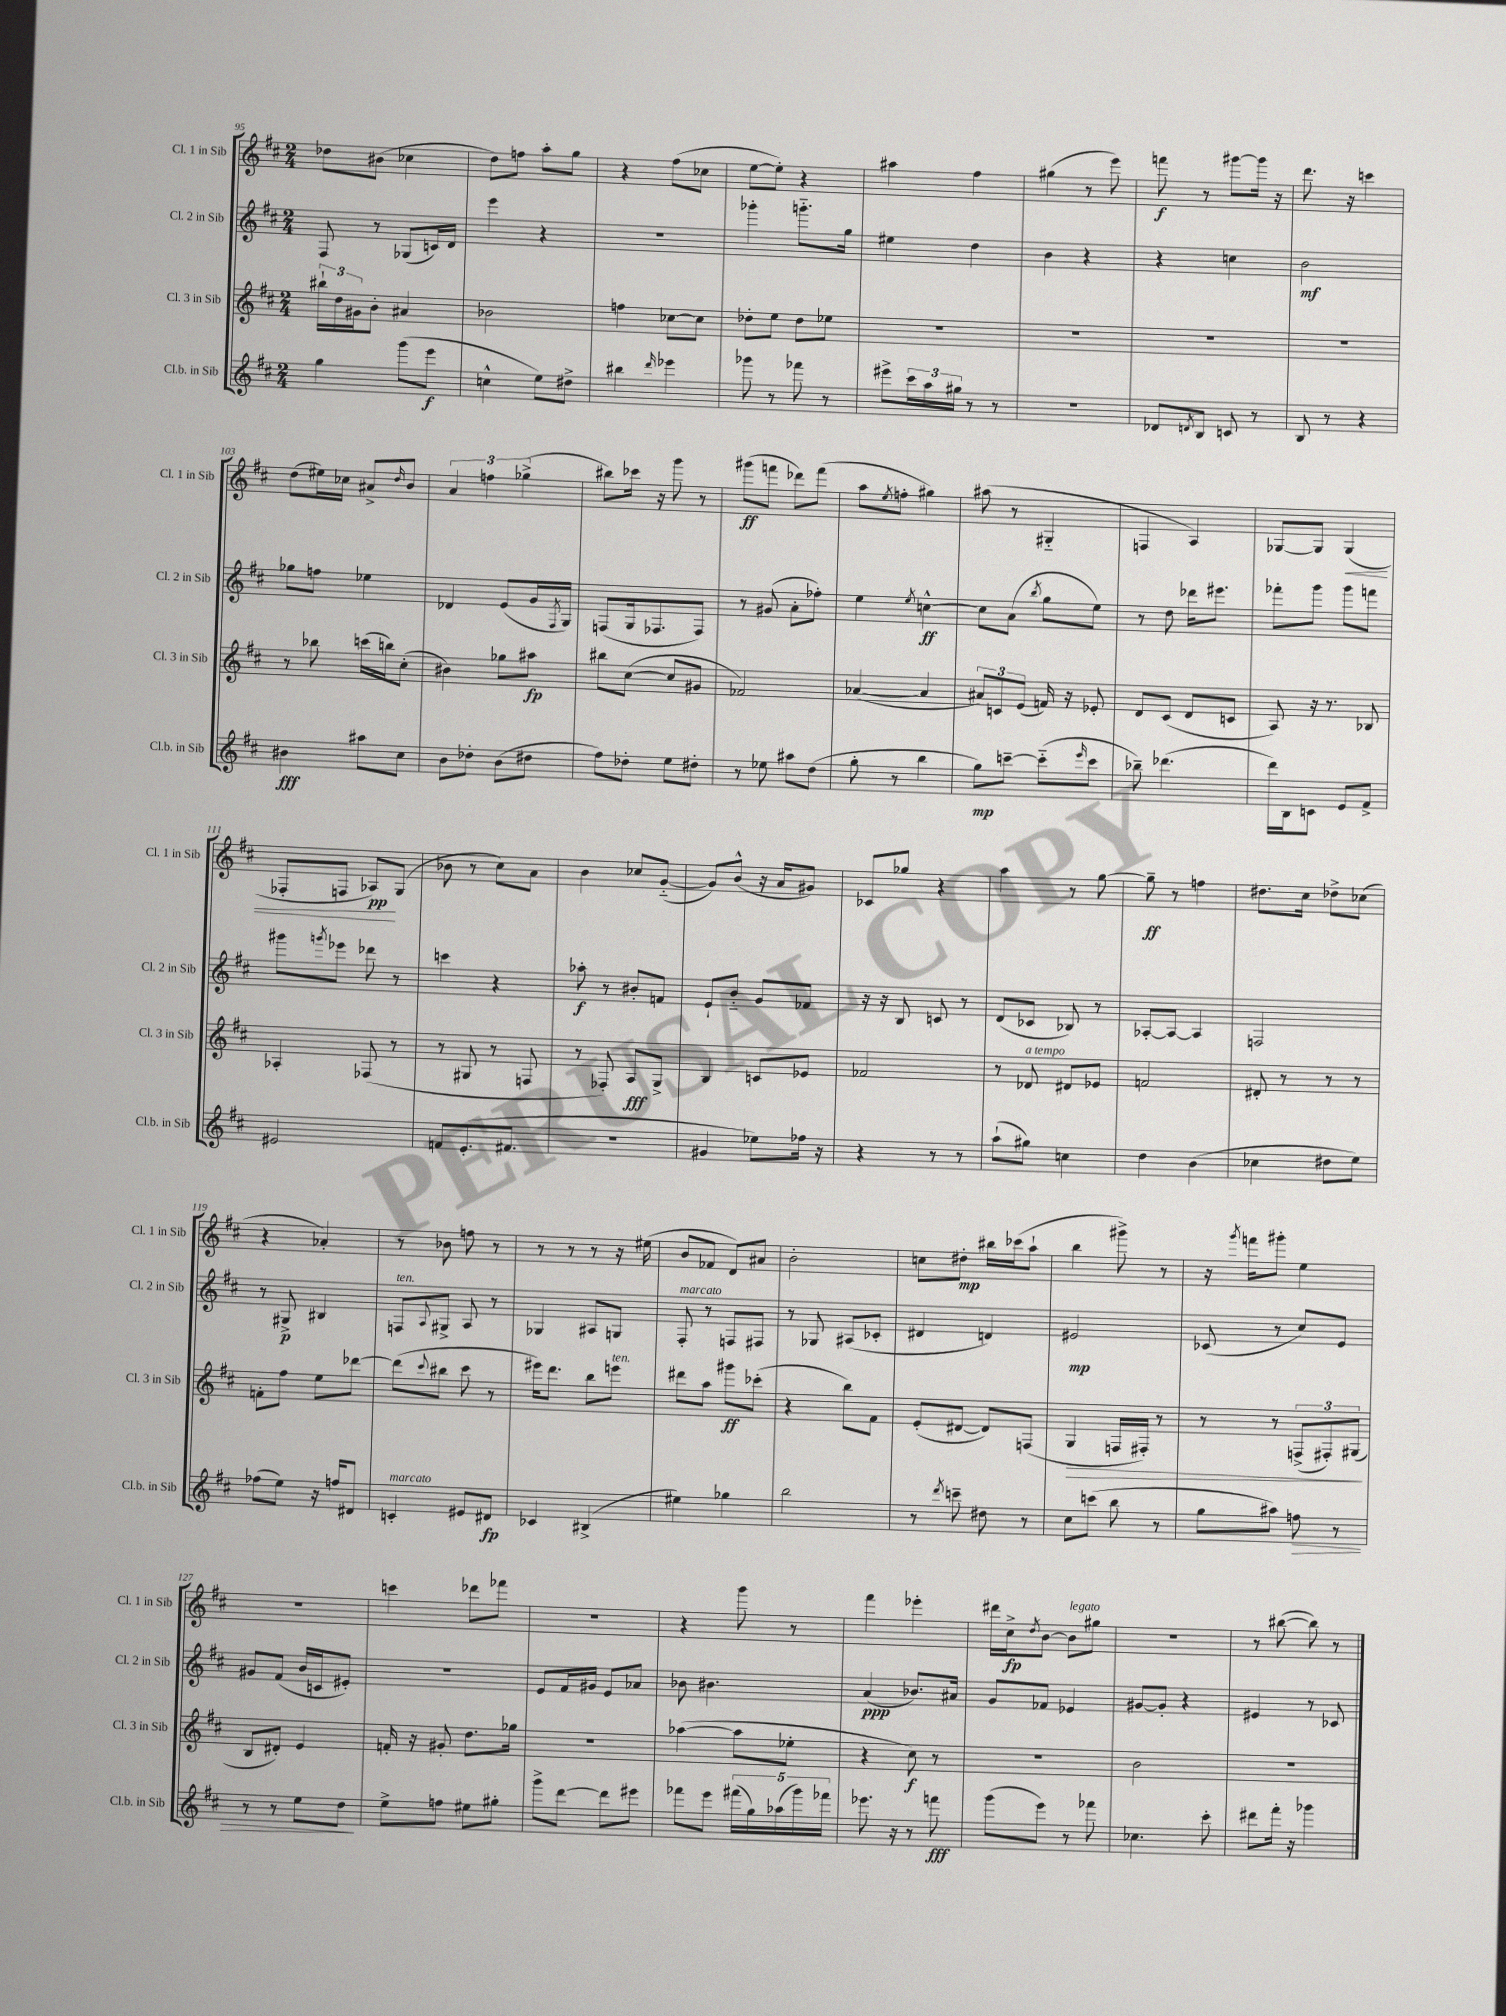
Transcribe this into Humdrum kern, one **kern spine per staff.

**kern	**dynam	**kern	**dynam	**kern	**dynam	**kern	**dynam
*part4	*part4	*part3	*part3	*part2	*part2	*part1	*part1
*staff4	*staff4	*staff3	*staff3	*staff2	*staff2	*staff1	*staff1
*I"Cl.b. in Sib	*	*I"Cl. 3 in Sib	*	*I"Cl. 2 in Sib	*	*I"Cl. 1 in Sib	*
*I'Cl.b. in Sib	*	*I'Cl. 3 in Sib	*	*I'Cl. 2 in Sib	*	*I'Cl. 1 in Sib	*
*clefG2	*	*clefG2	*	*clefG2	*	*clefG2	*
*k[f#c#]	*	*k[f#c#]	*	*k[f#c#]	*	*k[f#c#]	*
*M2/4	*	*M2/4	*	*M2/4	*	*M2/4	*
=95	=95	=95	=95	=95	=95	=95	=95
4gg\	.	24bb#X`\LL	.	8F#/	.	8dd-X\L	.
.	.	24dd\	.	.	.	.	.
.	.	24g#X\J	.	.	.	.	.
.	.	8b'\J	.	8r	.	(8b#X\J	.
(8ggg\L	.	4a#X/	.	(8G-X/L	.	4cc-X\	.
8eee\J	f	.	.	16cn/L)	.	.	.
.	.	.	.	16d/JJ	.	.	.
=96	=96	=96	=96	=96	=96	=96	=96
4ccn^^\	.	2b-X\	.	4eee\	.	8dd\L)	.
.	.	.	.	.	.	8ffn\J	.
8ee\L)	.	.	.	4r	.	8aa'\L	.
8dd#X^\J	.	.	.	.	.	8gg\J	.
=97	=97	=97	=97	=97	=97	=97	=97
4bb#X\	.	4ffn\	.	2r	.	4r	.
16qqddd/	.	.	.	.	.	.	.
4eee-X\	.	[8cc-X\L	.	.	.	(8ff#\L	.
.	.	8cc-\J]	.	.	.	8cc-X\J	.
=98	=98	=98	=98	=98	=98	=98	=98
8ggg-X\	.	8dd-X'\L	.	4ggg-X'\	.	[8ee\L	.
8r	.	8ee\J	.	.	.	8ee'\J])	.
8fff-X\	.	8dd-\L	.	8.gggn\L	.	4r	.
8r	.	8ee-X\J	.	.	.	.	.
.	.	.	.	16gg\Jk	.	.	.
=99	=99	=99	=99	=99	=99	=99	=99
8eee#X^\L	.	2r	.	4ee#X\	.	4aa#X\	.
24ccc#\L	.	.	.	.	.	.	.
24aa\	.	.	.	.	.	.	.
24gg#X\JJ	.	.	.	.	.	.	.
8r	.	.	.	4dd\	.	4ff#\	.
8r	.	.	.	.	.	.	.
=100	=100	=100	=100	=100	=100	=100	=100
2r	.	2r	.	4b\	.	(4gg#X\	.
.	.	.	.	4r	.	8r	.
.	.	.	.	.	.	8eee\)	.
=101	=101	=101	=101	=101	=101	=101	=101
8d-X/L	.	2r	.	4r	.	8fffn\	f
8qdn/	.	.	.	.	.	.	.
8B/J	.	.	.	.	.	8r	.
8cn/	.	.	.	4ccn\	.	[8ggg#X\L	.
8r	.	.	.	.	.	16ggg#\Jk]	.
.	.	.	.	.	.	16r	.
=102	=102	=102	=102	=102	=102	=102	=102
8B/	.	2r	.	2b\	mf	8.ddd\	.
8r	.	.	.	.	.	.	.
.	.	.	.	.	.	16r	.
4r	.	.	.	.	.	4cccn\	.
!!LO:LB:g=z
=103	=103	=103	=103	=103	=103	=103	=103
4b#X\	fff	8r	.	8gg-X\L	.	(8dd\L	.
.	.	8bb-X\	.	8ffn\J	.	16ee#X\L)	.
.	.	.	.	.	.	16cc-X\JJ	.
8aa#X\L	.	(16cccn\LL	.	4ee-X\	.	8a#X^/L	.
.	.	16bbn\J)	.	.	.	.	.
.	.	.	.	.	.	16qqdd/	.
8cc#\J	.	(8cc#'\J	.	.	.	8b/J	.
=104	=104	=104	=104	=104	=104	=104	=104
8b\L	.	4b#X\)	.	4d-X/	.	6a/	.
8dd-X'\J	.	.	.	.	.	.	.
.	.	.	.	.	.	6ffn\	.
(8b\L	.	8gg-X\L	.	(8e/L	.	.	.
.	.	.	.	.	.	(6gg-X^\	.
8dd#X\J	.	8aa#X\J	fp	16g/L	.	.	.
.	.	.	.	8qF#/	.	.	.
.	.	.	.	16G/JJ)	.	.	.
=105	=105	=105	=105	=105	=105	=105	=105
8ff#\L)	.	8bb#X\L	.	(8Fn/L	.	8bb#X\L)	.
8dd-X'\J	.	([8cc#\J	.	16G/k	.	16ccc-X\Jk	.
.	.	.	.	8.F-X/	.	16r	.
8ee\L	.	8cc#/L]	.	.	.	8ggg\	.
8dd#X'\J	.	8g#X/J	.	8F-/J)	.	8r	.
=106	=106	=106	=106	=106	=106	=106	=106
8r	.	2f-X/)	.	8r	.	(8ggg#X\L	ff
8ee-X\	.	.	.	(8g#X/	.	8fffn\J	.
8aa#X\L	.	.	.	8a'\L	.	8ddd-X\L)	.
(8dd\J	.	.	.	8ff-X'\J)	.	(8fff\J	.
=107	=107	=107	=107	=107	=107	=107	=107
8gg'\	.	([4a-X/	.	4ee\	.	8aa\L	.
.	.	.	.	.	.	8qee/	.
8r	.	.	.	.	.	8ffn'\J	.
.	.	.	.	8qee/	.	.	.
4bb\	.	4a-/]	.	[4ccn^^\	ff	4gg#X\)	.
=108	=108	=108	=108	=108	=108	=108	=108
8gg\L)	mp	12a#X/L)	.	8cc\L]	.	(8aa#X\	.
.	.	12cn/	.	.	.	.	.
[8cccn~\J	.	.	.	(8a\J	.	8r	.
.	.	(12e/J	.	.	.	.	.
.	.	.	.	8qbb/	.	.	.
(8ccc\L]	.	16fn/)	.	8gg\L	.	4G#X/	.
.	.	16r	.	.	.	.	.
16qqeee/	.	.	.	.	.	.	.
8ccc\J	.	8e-X'/	.	8ee\J)	.	.	.
=109	=109	=109	=109	=109	=109	=109	=109
8bb-X~\)	.	8d/L	.	8r	.	4Fn/	.
(4.ddd-X\	.	(8c#/J	.	8dd\	.	.	.
.	.	8d/L	.	16ddd-X\KL	.	4A/)	.
.	.	.	.	8.eee#X\J	.	.	.
.	.	8cn/J	.	.	.	.	.
=110	=110	=110	=110	=110	=110	=110	=110
16ddd\LL)	.	8A/)	.	8fff-X'\L	.	[8G-X/L	.
16B\J	.	.	.	.	.	.	.
8cn\J	.	16r	.	8ggg\J	.	8G-/J]	.
.	.	8.r	.	.	.	.	.
!	!	!	!	!	!	!	!LO:HP:b
8e/L	.	.	.	8ggg\L	.	(4G-/	<
8f#^/J	.	8B-X/	.	8fffn\J	.	.	.
!!LO:LB:g=z
=111	=111	=111	=111	=111	=111	=111	=111
2e#X/	.	4A-X'/	.	8ggg#X\L	.	8F-X'/L	.
.	.	.	.	8qgggn/	.	.	.
.	.	.	.	8eee-X\J	.	8Fn/J	.
.	.	(8F-X/	.	8ddd-X\	.	8A-X/L)	pp
.	.	8r	.	8r	.	(8G/J	[
=112	=112	=112	=112	=112	=112	=112	=112
8fn/L	.	8r	.	4cccn\	.	8b-X\	.
(8.e'/	.	8G#X/	.	.	.	8r	.
.	.	8r	.	4r	.	8cc#\L)	.
8.f#X/J	.	.	.	.	.	.	.
.	.	8Fn/	.	.	.	8a\J	.
=113	=113	=113	=113	=113	=113	=113	=113
2r	.	8r	.	8aa-X'\	f	4b\	.
.	.	8F-X'/)	.	8r	.	.	.
.	.	8A/L	fff	8b#X'/L	.	8cc-X/L	.
.	.	8G^/J	.	8fn/J	.	([8g/J	.
=114	=114	=114	=114	=114	=114	=114	=114
4g#X/	.	4B/	.	8e`/L	.	8g/L])	.
.	.	.	.	8b/J	.	(8b^^/J	.
8ee-X\L)	.	8cn/L	.	8g/L	.	16r	.
.	.	.	.	.	.	16a/KL	.
16ff-X\Jk	.	8e-X/J	.	8f-X/J	.	8g#X/J)	.
16r	.	.	.	.	.	.	.
=115	=115	=115	=115	=115	=115	=115	=115
4r	.	2f-X/	.	16r	.	8c-X/L	.
.	.	.	.	16r	.	.	.
.	.	.	.	8B/	.	8gg-X/J	.
8r	.	.	.	8cn/	.	4r	.
8r	.	.	.	8r	.	.	.
=116	=116	=116	=116	=116	=116	=116	=116
(8aa`\L	.	8r	.	(8d/L	.	4aa\	.
!	!	!LO:TX:a:i:t=a tempo	!	!	!	!	!
8gg#X\J)	.	8d-X/	.	8c-X/J	.	.	.
4ccn\	.	8d#X/L	.	8B-X/)	.	8r	.
.	.	8e-X/J	.	8r	.	[8gg\	.
=117	=117	=117	=117	=117	=117	=117	=117
4dd\	.	2fn/	.	[8A-X'/L	.	8gg~\]	ff
.	.	.	.	8A-/J_	.	8r	.
(4b\	.	.	.	4A-/]	.	4ffn\	.
=118	=118	=118	=118	=118	=118	=118	=118
4cc-X\	.	8d#X'/	.	2Fn/	.	8.dd#X\L	.
.	.	8r	.	.	.	.	.
.	.	.	.	.	.	16cc#\Jk	.
8dd#X\L	.	8r	.	.	.	8dd-X^\L	.
8ee\J)	.	8r	.	.	.	(8cc-X\J	.
!!LO:LB:g=z
=119	=119	=119	=119	=119	=119	=119	=119
(8ff-X\L	.	8fn'\L	.	8r	.	4r	.
8ee\J)	.	8ff#\J	.	8G#X^/	p	.	.
16r	.	8ee\L	.	4B#X/	.	4a-X'/)	.
16ffn/KL	.	.	.	.	.	.	.
8d#X/J	.	[8ddd-X\J	.	.	.	.	.
=120	=120	=120	=120	=120	=120	=120	=120
!	!	!	!	!LO:TX:a:i:t=ten.	!	!	!
!LO:TX:a:i:t=marcato	!	!	!	!	!	!	!
4cn'/	.	(8ddd-\L]	.	8Fn/L	.	8r	.
.	.	8qqccc#/	.	8qqA/	.	.	.
.	.	8bb#X\J	.	8G#X^/J	.	8b-X\	.
8e#X/L	.	8ccc#\	.	8A/	.	8ffn\	.
8d#X/J	fp	8r	.	8r	.	8r	.
=121	=121	=121	=121	=121	=121	=121	=121
4c-X/	.	16eee#X\KL)	.	4G-X/	.	8r	.
.	.	8.ddd\J	.	.	.	.	.
.	.	.	.	.	.	8r	.
(4B#X^/	.	8bb\L	.	8A#X/L	.	8r	.
!	!	!LO:TX:a:i:t=ten.	!	!	!	!	!
.	.	8eeen\J	.	8Gn/J	.	16r	.
.	.	.	.	.	.	(16ee#X\	.
=122	=122	=122	=122	=122	=122	=122	=122
!	!	!	!	!LO:TX:a:i:t=marcato	!	!	!
4ee#X\)	.	8ddd#X\L	.	8F#'/	.	8b/L	.
.	.	8aa\J	.	8r	.	8f-X/J	.
4gg-X\	.	8ggg#X\L	ff	8Fn/L	.	8d/L)	.
.	.	(8ccc-X'\J	.	8F#X/J	.	8a#X/J	.
=123	=123	=123	=123	=123	=123	=123	=123
2bb\	.	4r	.	8r	.	2b'\	.
.	.	.	.	8G-X/	.	.	.
.	.	8bb\L)	.	(8A#X/L	.	.	.
.	.	8f#\J	.	8c-X'/J	.	.	.
=124	=124	=124	=124	=124	=124	=124	=124
8r	.	(8e'/L	.	4d#X/	.	8ccn\L	.
8qddd/	.	.	.	.	.	.	.
8cccn~\	.	[8d#X/J	.	.	.	8dd#X'\J	mp
8dd#X\	.	8d#/L])	.	4dn/)	.	16bb#X\LL	.
.	.	.	.	.	.	(16ccc-X\J	.
8r	.	(8Fn/J	.	.	.	8aa`\J	.
=125	=125	=125	=125	=125	=125	=125	=125
!	!	!	!LO:HP:b	!	!	!	!
8cc#\L	.	4G/	>	2e#X/	mp	4bb\	.
(8cccn\J	.	.	.	.	.	.	.
8bb\	.	16Fn/LL	.	.	.	8ggg#X^\)	.
.	.	16F#X'/JJ)	.	.	.	.	.
8r	.	8r	.	.	.	8r	.
=126	=126	=126	=126	=126	=126	=126	=126
8gg\L	.	8r	.	(8c-X/	.	16r	.
.	.	.	.	.	.	8qggg/	.
.	.	.	.	.	.	16fffn\KL	.
8aa#X\J)	.	8r	.	8r	.	8ggg#X'\J	.
!	!LO:HP:b	!	!	!	!	!	!
8ffn\	>	(12Fn^/L	.	8cc#/L)	.	4ee\	.
.	.	12F#X'/)	.	.	.	.	.
8r	.	.	.	8e/J	.	.	.
.	.	(12G#X/J	.	.	.	.	.
.	.	.	]	.	.	.	.
!!LO:LB:g=z
=127	=127	=127	=127	=127	=127	=127	=127
8r	.	8B/L	.	8g#X/L	.	2r	.
8r	.	8d#X'/J)	.	(8f#/J	.	.	.
8ee\L	.	4e/	.	16b/LL	.	.	.
.	.	.	.	16cn/J	.	.	.
8dd\J	.	.	.	8e#X'/J)	.	.	.
.	]	.	.	.	.	.	.
=128	=128	=128	=128	=128	=128	=128	=128
8ee^\L	.	16fn'/	.	2r	.	4cccn\	.
.	.	16r	.	.	.	.	.
8ffn\J	.	8g#X'/	.	.	.	.	.
8ee#X\L	.	8.dd\L	.	.	.	8ddd-X\L	.
8gg#X'\J	.	.	.	.	.	8fff-X\J	.
.	.	16gg-X\Jk	.	.	.	.	.
=129	=129	=129	=129	=129	=129	=129	=129
8ggg^\L	.	2r	.	8e/L	.	2r	.
[8ddd\J	.	.	.	16f#/L	.	.	.
.	.	.	.	16g#X/JJ	.	.	.
8ddd\L]	.	.	.	8e/L	.	.	.
8eee#X\J	.	.	.	8a-X/J	.	.	.
=130	=130	=130	=130	=130	=130	=130	=130
8fff-X\L	.	([4aa-X\	.	8b-X\	.	4r	.
8eee\J	.	.	.	4.b#X\	.	.	.
(20fff#X\LL	.	8aa-\L]	.	.	.	8ggg\	.
20gg\)	.	.	.	.	.	.	.
(20aa-X\	.	.	.	.	.	.	.
.	.	8ee-X'\J	.	.	.	8r	.
20ggg\)	.	.	.	.	.	.	.
20fff-X\JJ	.	.	.	.	.	.	.
=131	=131	=131	=131	=131	=131	=131	=131
8.eee-X\	.	4r	.	(4a/	ppp	4fff#\	.
16r	.	.	.	.	.	.	.
8r	.	8cc#\)	f	8.b-X/L)	.	4eee-X'\	.
8fffn\	fff	8r	.	.	.	.	.
.	.	.	.	16a#X/Jk	.	.	.
=132	=132	=132	=132	=132	=132	=132	=132
(8ggg\L	.	2r	.	8g/L	.	16ddd#X\LL	.
.	.	.	.	.	.	16cc#^\J	fp
.	.	.	.	.	.	8qdd/	.
8eee\J)	.	.	.	8f-X/J	.	[8b\J	.
!	!	!	!	!	!	!LO:TX:a:i:t=legato	!
8r	.	.	.	4e-X/	.	8b\L]	.
8fff-X\	.	.	.	.	.	8gg#X\J	.
=133	=133	=133	=133	=133	=133	=133	=133
4.cc-X\	.	2b\	.	[8g#X/L	.	2r	.
.	.	.	.	8g#'/J]	.	.	.
.	.	.	.	4r	.	.	.
8ccc#'\	.	.	.	.	.	.	.
=134	=134	=134	=134	=134	=134	=134	=134
8ddd#X\L	.	2r	.	4e#X/	.	8r	.
16fff#'\Jk	.	.	.	.	.	([8bb#X\	.
16r	.	.	.	.	.	.	.
4ggg-X\	.	.	.	8r	.	8bb#\])	.
.	.	.	.	8c-X/	.	8r	.
==	==	==	==	==	==	==	==
*-	*-	*-	*-	*-	*-	*-	*-
